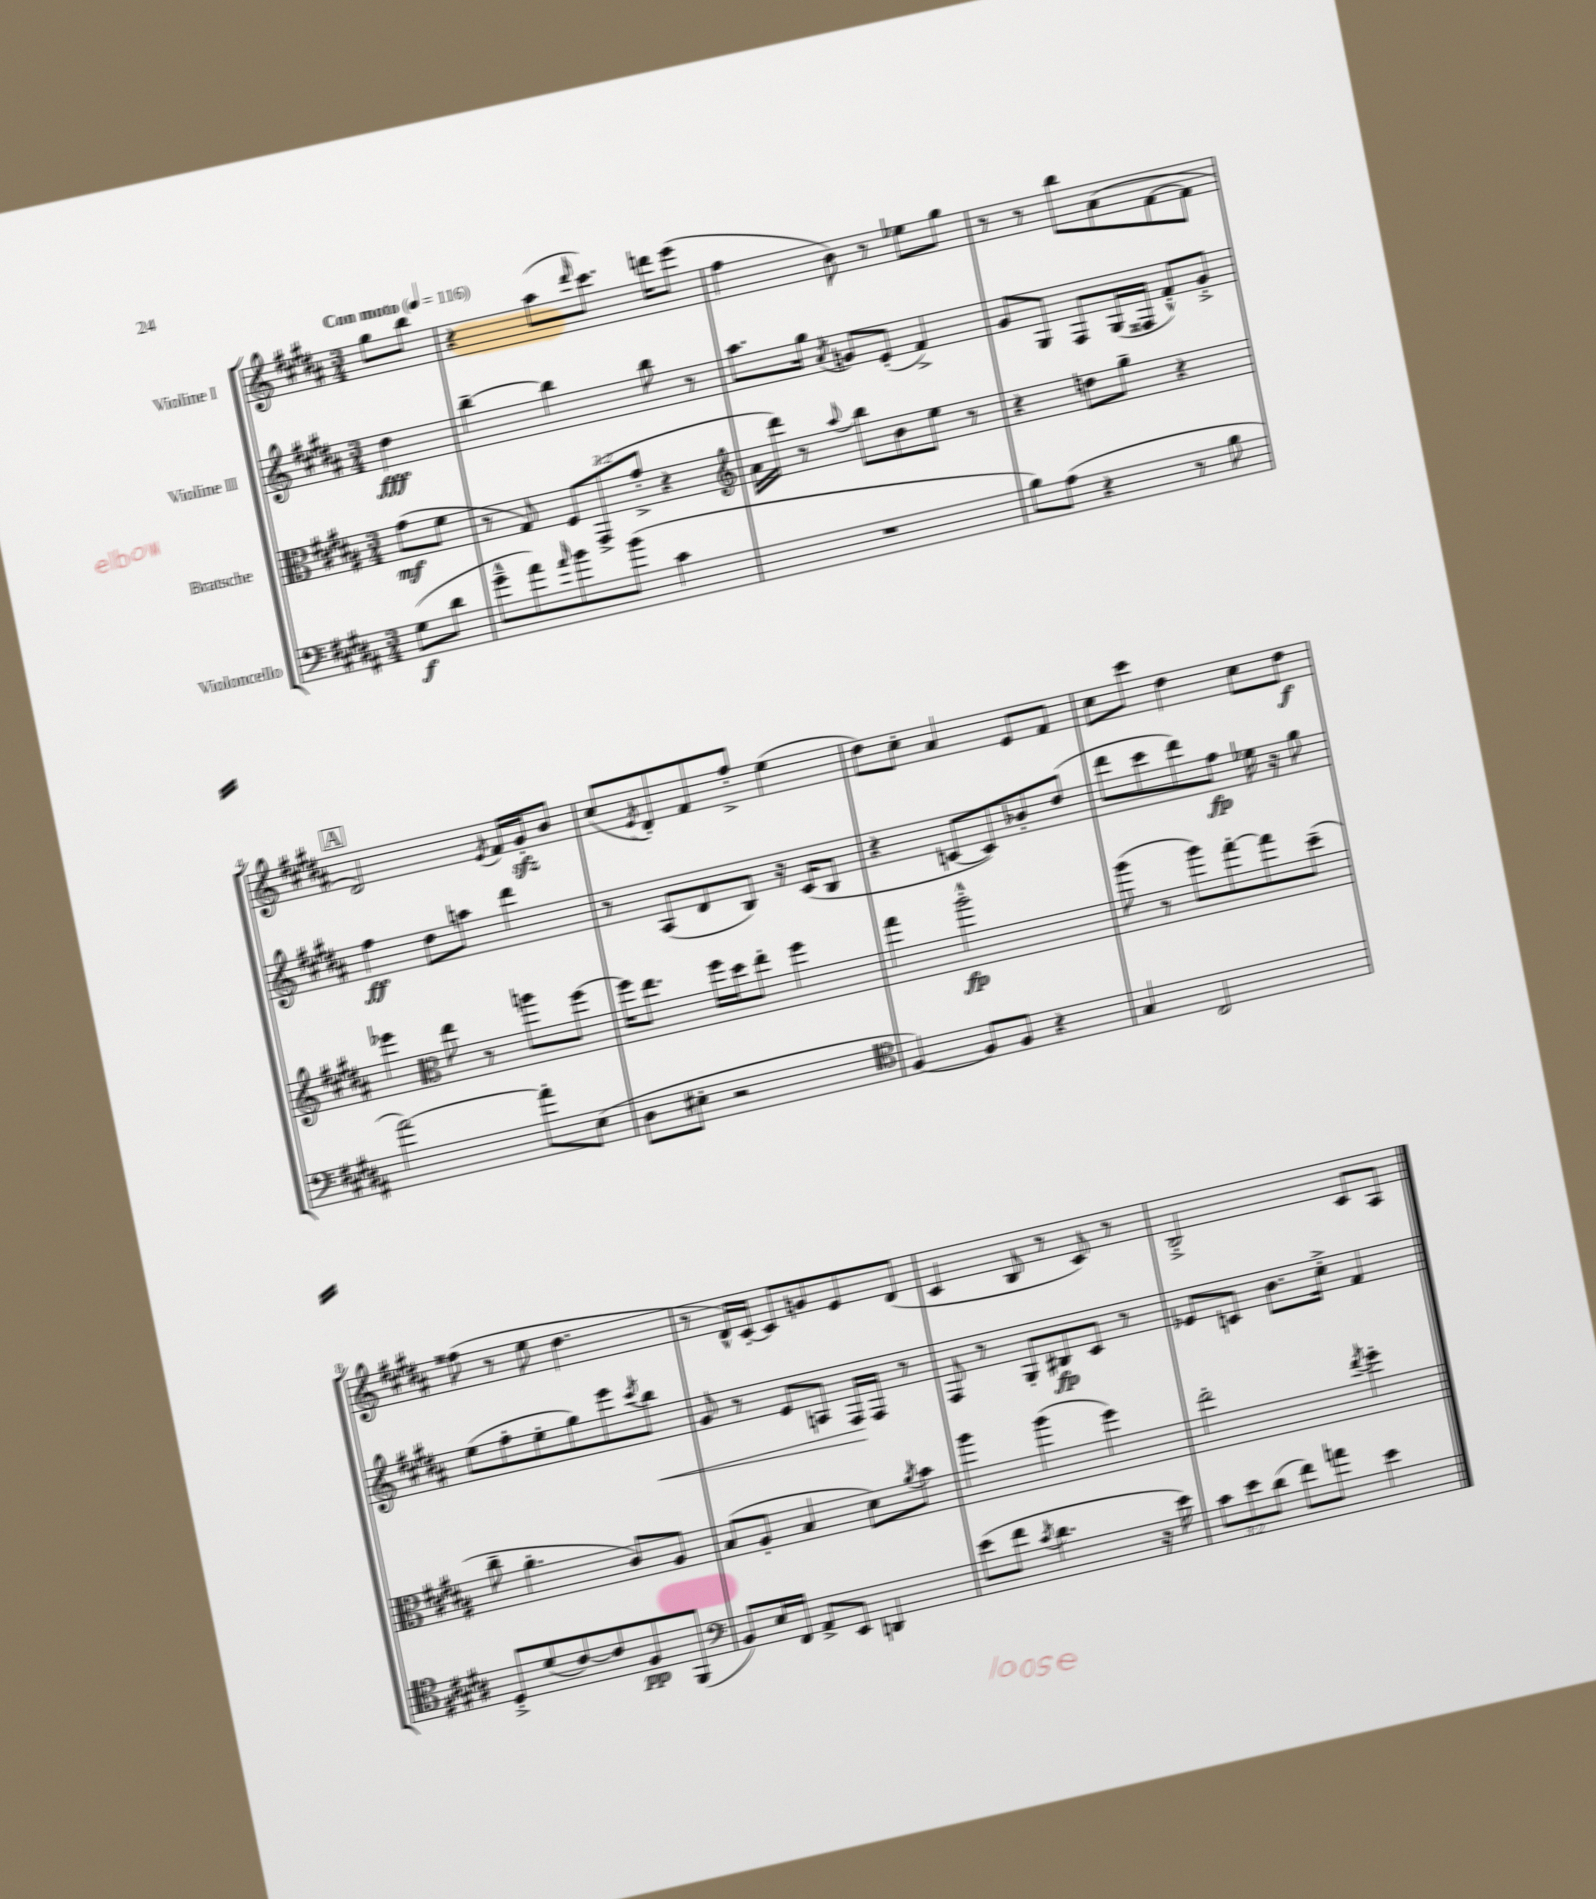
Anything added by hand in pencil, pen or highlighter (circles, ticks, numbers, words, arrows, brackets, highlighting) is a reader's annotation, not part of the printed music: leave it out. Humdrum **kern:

**kern	**dynam	**kern	**dynam	**kern	**dynam	**kern	**dynam
*part4	*part4	*part3	*part3	*part2	*part2	*part1	*part1
*staff4	*staff4	*staff3	*staff3	*staff2	*staff2	*staff1	*staff1
*I"Violoncello	*	*I"Bratsche	*	*I"Violine II	*	*I"Violine I	*
*clefF4	*	*clefC3	*	*clefG2	*	*clefG2	*
*k[f#c#g#d#a#]	*	*k[f#c#g#d#a#]	*	*k[f#c#g#d#a#]	*	*k[f#c#g#d#a#]	*
*M3/4	*	*M3/4	*	*M3/4	*	*M3/4	*
*MM116	*	*MM116	*	*MM116	*	*MM116	*
=	=	=	=	=	=	=	=
!	!	!	!	!	!	!LO:TX:a:B:t=Con moto	!
(8G#\L	f	(8g#\L	mf	4dd#\	fff	8gg#\L	.
8d#\J	.	8f#\J	.	.	.	8bb\J	.
=1	=1	=1	=1	=1	=1	=1	=1
8g#~^^\L	.	8r	.	[4bb~\	.	4r	.
8a#\)	.	8G#/)	.	.	.	.	.
16qqa#/	.	.	.	.	.	.	.
8b\	.	12F#/L	.	4bb\]	.	(8aa#\L	.
.	.	(12GG#^/	.	.	.	.	.
.	.	.	.	.	.	16qqddd#/	.
(8b\J	.	.	.	.	.	8.ccc#\J)	.
.	.	12g#'^/J	.	.	.	.	.
4c#\	.	4r	.	8bb\	.	.	.
.	.	.	.	.	.	16dddn\KL	.
.	.	.	.	8r	.	(8eee\J	.
=2	=2	=2	=2	=2	=2	=2	=2
*	*	*clefG2	*	*	*	*	*
2.r	.	16a#\LL	.	8.aa#\L	.	4ff#\	.
.	.	16ddd#\JJ)	.	.	.	.	.
.	.	8r	.	.	.	.	.
.	.	.	.	16gg#\Jk	.	.	.
.	.	8qqaa#/	.	8qa#/	.	.	.
.	.	8bb\L	.	8gn/L	.	8b\)	.
.	.	8b\	.	(8e'/J	.	8r	.
.	.	8ee\J	.	4f#^/)	.	8ee-X\L	.
.	.	8r	.	.	.	8gg#\J	.
=3	=3	=3	=3	=3	=3	=3	=3
8B\L)	.	4r	.	8g#/L	.	8r	.
(8A#\J	.	.	.	8G#/J	.	8r	.
4r	.	8ddn\L	.	8F#/L	.	8bb\L	.
.	.	8gg#~\J	.	(16G#/L	.	(8a#\	.
.	.	.	.	16F##X/JJ	.	.	.
8r	.	4r	.	8f#'^^/L)	.	[8f#\	.
8B\	.	.	.	8g#'^/J	.	8f#\J]	.
!!LO:LB:g=z
!!LO:REH:place=s1:t=A
=4	=4	=4	=4	=4	=4	=4	=4
[2a#\)	.	4eee-X\	.	4ff#\	ff	2d#/)	.
*	*	*clefC3	*	*	*	*	*
.	.	8ee\	.	8dd#\L	.	.	.
.	.	8r	.	8aan\J	.	.	.
.	.	.	.	.	.	8qe/	.
8a#'\L]	.	8aan\L	.	4ddd#\	.	16f#/LL	.
.	.	.	.	.	.	16g#zz'/J	.
(8E\J	.	[8ff#\J	.	.	.	8b/J	.
=5	=5	=5	=5	=5	=5	=5	=5
8D#\L	.	16ff#\KL]	.	8r	.	(8cc#/L	.
.	.	8.ee\J	.	.	.	.	.
.	.	.	.	.	.	8qe/	.
8E#X'\J	.	.	.	(8A#/L	.	8d#'/)	.
2r	.	16ff#\LL	.	8d#/	.	8f#/	.
.	.	16dd#\J	.	.	.	.	.
.	.	8ee'\J	.	8B/J)	.	8ff#'^/J	.
.	.	4ff#\	.	16r	.	(4ee\	.
.	.	.	.	(16c#/KL	.	.	.
.	.	.	.	8B/J	.	.	.
=6	=6	=6	=6	=6	=6	=6	=6
*clefC4	*	*	*	*	*	*	*
[4F#/)	.	4gg#\	.	4r	.	8dd#\L)	.
.	.	.	.	.	.	8cc#'\J	.
8F#/L]	.	2aa#'^^\	fp	[8cn/L	.	4a#/	.
8F#/J	.	.	.	8c/])	.	.	.
4r	.	.	.	8b-X'/	.	8e/L	.
.	.	.	.	(8dd#/J	.	8f#/J	.
=7	=7	=7	=7	=7	=7	=7	=7
4G#/	.	(8aa#\	.	8ddd#\L	.	8cc#\L	.
.	.	8r	.	8ccc#\	.	8ccc#\J	.
2C#/	.	8aa#\L)	.	8ddd#\)	.	4dd#\	.
.	.	[8gg#'\	.	8ff#\J	fp	.	.
.	.	8gg#\]	.	16ee-X\	.	8cc#\L	.
.	.	.	.	16r	.	.	.
.	.	(8dd#~\J	.	8gg#\	.	8dd#\J	f
!!LO:LB:g=z
=8	=8	=8	=8	=8	=8	=8	=8
8D#'^/L	.	8cc#~\	.	(8ee\L	.	(8ff##X\	.
(8d#/	.	4.a#'\	.	8ff#'\	.	8r	.
[8c#/)	.	.	.	8ee'\	.	8ee\	.
8c#/]	.	.	.	8gg#\)	.	4.dd#\	.
8F#/	pp	8c#/L)	.	8eee\	.	.	.
.	.	.	.	8qccc#/	.	.	.
!	!	!	!	!	!LO:HP:b	!	!
(8FF#/J	.	8A#/J	.	8bb\J	<	.	.
=9	=9	=9	=9	=9	=9	=9	=9
*clefF4	*	*	*	*	*	*	*
8BB/L)	.	(8B/L	.	8g#/	.	8r	.
16E/L	.	8A#'/J	.	8r	.	16d#^^/LL)	.
16FF#/JJ	.	.	.	.	.	[16c#'/JJ	.
8AA#^/L	.	4B/	.	8e/L	.	8c#/L]	.
8EE/J	.	.	.	8An/J	.	8gn/	.
4DDn/	.	8d#\L)	.	16F#/LL	.	8e/	.
.	.	.	.	16F#/JJ	[	.	.
.	.	8qa#/	.	.	.	.	.
.	.	8b\J	.	8r	.	(8d#/J	.
=10	=10	=10	=10	=10	=10	=10	=10
(8e\L	.	4aa#\	.	8F#/	.	4c#/	.
8f#\J	.	.	.	8r	.	.	.
8qc#/	.	.	.	.	.	.	.
4.d#\	.	(4aa#\	.	8G#'/L	.	8B/	.
.	.	.	.	8B#X/	fp	8r	.
.	.	4ff#\)	.	8c#/J	.	8c#/)	.
16r	.	.	.	8r	.	8r	.
16e\)	.	.	.	.	.	.	.
=11	=11	=11	=11	=11	=11	=11	=11
12c#\L	.	2ee'\	.	8e-X/L	.	2B'^/	.
12e\	.	.	.	.	.	.	.
.	.	.	.	8cn/J	.	.	.
(12d#\J	.	.	.	.	.	.	.
8f#\L)	.	.	.	8.b\L	.	.	.
8an\J	.	.	.	.	.	.	.
.	.	.	.	16cc#'^\Jk	.	.	.
.	.	8qee/	.	.	.	.	.
4e\	.	4ff#'\	.	4f#/	.	8c#/L	.
.	.	.	.	.	.	8A#/J	.
==	==	==	==	==	==	==	==
*-	*-	*-	*-	*-	*-	*-	*-
